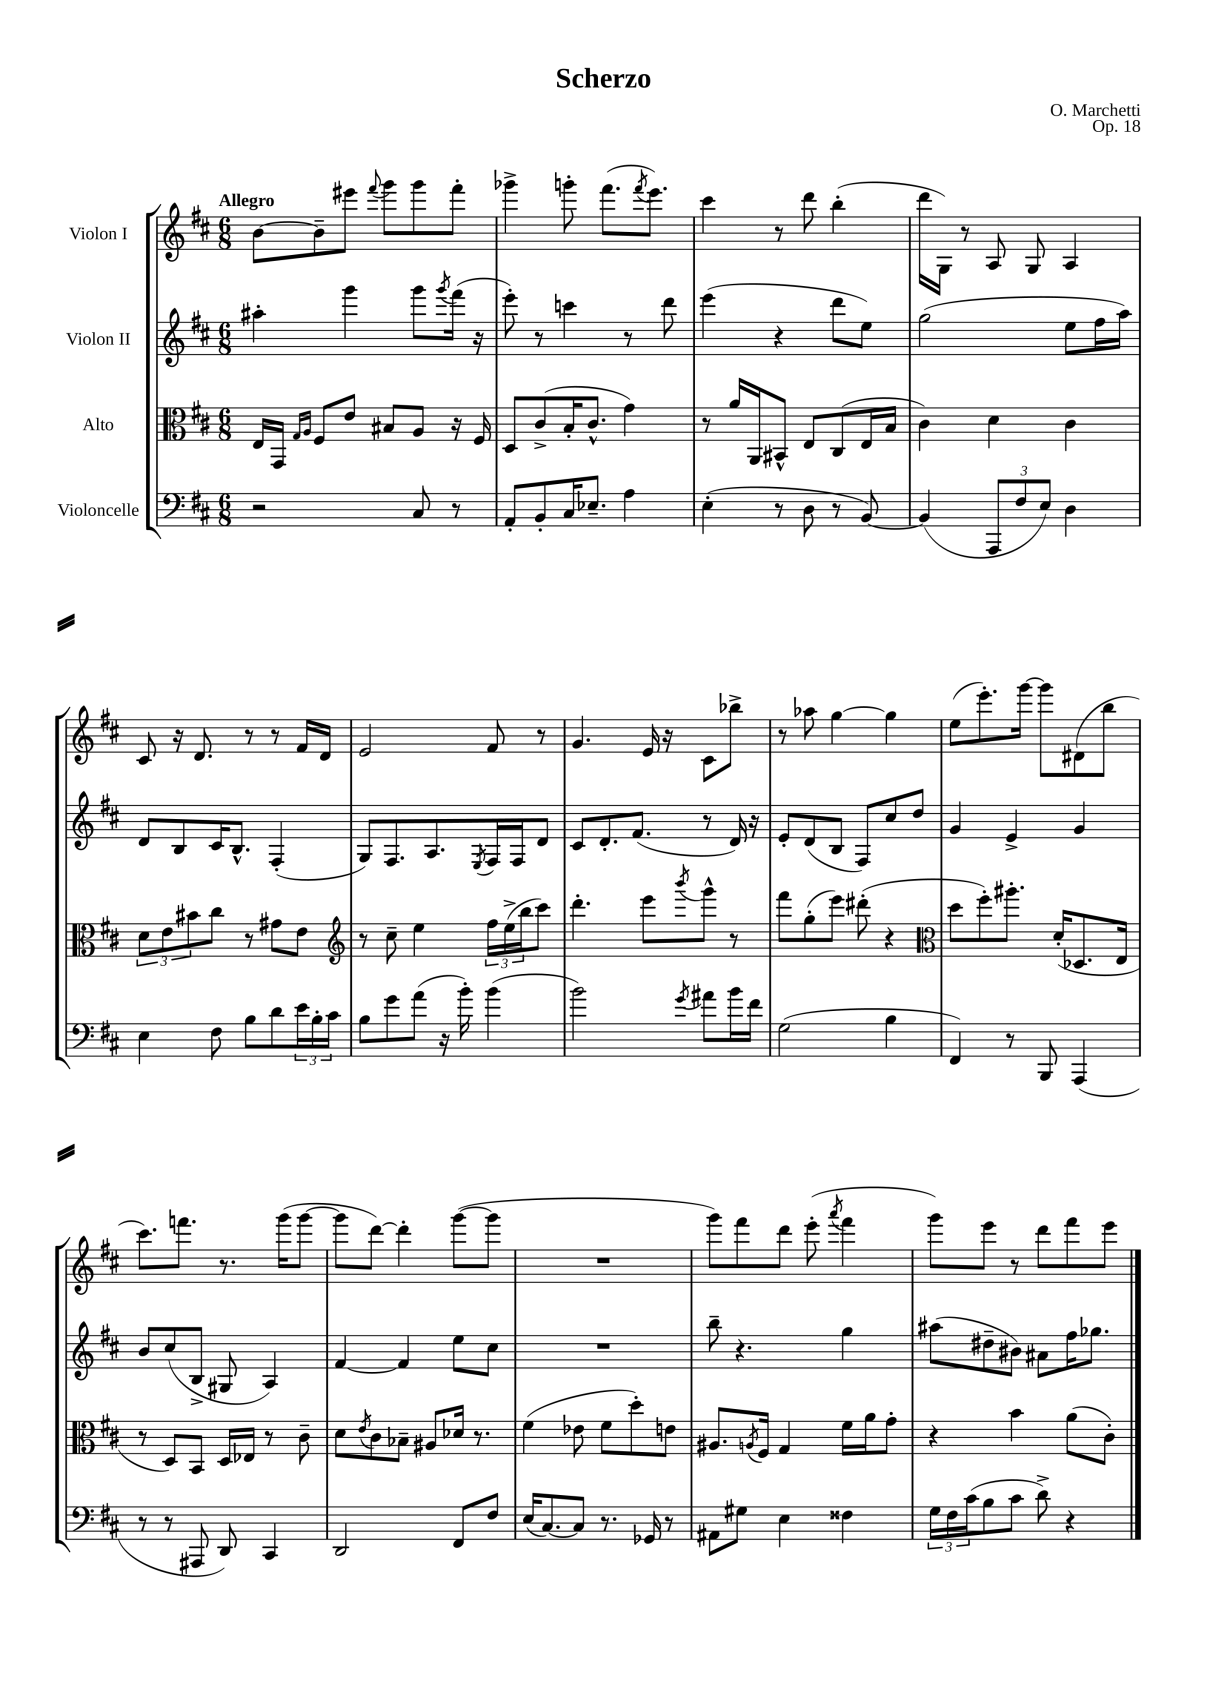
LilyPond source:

\header { title = "Scherzo" composer = "O. Marchetti" opus = "Op. 18" }
<<
\new StaffGroup <<
\new Staff = "s0" \with { instrumentName = "Violon I" } {
    \clef treble \key d \major \numericTimeSignature \time 6/8 \tempo "Allegro"
    b'8~ b'8-- eis'''8 \appoggiatura { fis'''8 } g'''8 g'''8 fis'''8-. |
    ges'''4-> g'''8-. fis'''8.( \acciaccatura { fis'''8 } e'''8.) |
    cis'''4 r8 d'''8 b''4-.( |
    d'''16 g16) r8 a8 g8 a4 |
    cis'8 r16 d'8. r8 r8 fis'16 d'16 |
    e'2 fis'8 r8 |
    g'4. e'16 r16 cis'8 bes''8-> |
    r8 aes''8 g''4~ g''4 |
    e''8( e'''8.-.) g'''16~ g'''8 dis'8( b''8 |
    cis'''8.) f'''8. r8. g'''16( g'''8~ |
    g'''8 d'''8~) d'''4-. g'''8~( g'''8 |
    R2. |
    g'''8) fis'''8 d'''8 e'''8-.( \acciaccatura { a'''8 } fis'''4 |
    g'''8) e'''8 r8 d'''8 fis'''8 e'''8 \bar "|." |
}
\new Staff = "s1" \with { instrumentName = "Violon II" } {
    \clef treble \key d \major \numericTimeSignature \time 6/8
    ais''4-. g'''4 g'''8 \acciaccatura { g'''8 } fis'''16( r16 |
    e'''8-.) r8 c'''4 r8 d'''8 |
    e'''4( r4 d'''8 e''8) |
    g''2( e''8 fis''16 a''16) |
    d'8 b8 cis'16 b8.-^ fis4-.( |
    g8) fis8. a8. \acciaccatura { e8 } fis16 fis16 d'8 |
    cis'8 d'8.-. fis'8.( r8 d'16) r16 |
    e'8-. d'8( b8 fis8) cis''8 d''8 |
    g'4 e'4-> g'4 |
    b'8 cis''8( b8-> gis8 a4) |
    fis'4~ fis'4 e''8 cis''8 |
    R2. |
    b''8-- r4. g''4 |
    ais''8( dis''8-- bis'8) ais'8 fis''16 ges''8. \bar "|." |
}
\new Staff = "s2" \with { instrumentName = "Alto" } {
    \clef alto \key d \major \numericTimeSignature \time 6/8
    e16 g,16 \grace { g16 a16 } fis8 e'8 bis8 a8 r16 fis16 |
    d8 cis'8->( b16-. cis'8.-^ g'4) |
    r8 a'16 a,16 bis,8-^ e8 cis8( e16 b16 |
    cis'4) d'4 cis'4 |
    \tuplet 3/2 { d'8 e'8 bis'8 } cis''8 r8 gis'8 e'8 |
    \clef treble r8 cis''8-- e''4 \tuplet 3/2 { fis''16 e''16->( b''16 } cis'''8) |
    d'''4.-. e'''8 \acciaccatura { b'''8 } g'''8-^ r8 |
    fis'''8 g''8-.( e'''8) dis'''8-.( r4 |
    \clef alto d''8 fis''8-.) ais''8.-. d'16-.( des8. e16 |
    r8 d8) b,8 d16 ees16 r8 cis'8-- |
    d'8 \acciaccatura { e'8 } cis'8 bes8-- ais8 des'16 r8. |
    fis'4( ees'8 fis'8 d''8-.) e'8 |
    ais8. \acciaccatura { a8 } fis16 g4 fis'16 a'16 g'8-. |
    r4 b'4 a'8( cis'8-.) \bar "|." |
}
\new Staff = "s3" \with { instrumentName = "Violoncelle" } {
    \clef bass \key d \major \numericTimeSignature \time 6/8
    r2 cis8 r8 |
    a,8-. b,8-. cis16 ees8.-- a4 |
    e4-.( r8 d8 r8 b,8~) |
    b,4( \tuplet 3/2 { a,,8 fis8 e8) } d4 |
    e4 fis8 b8 d'8 \tuplet 3/2 { e'16 b16-. cis'16 } |
    b8 g'8 a'8( r16 b'16-.) b'4( |
    b'2) \acciaccatura { g'8 } ais'8 b'16 fis'16 |
    g2( b4 |
    fis,4) r8 b,,8 a,,4( |
    r8 r8 ais,,8 d,8) cis,4 |
    d,2 fis,8 fis8 |
    e16( cis8.~) cis8 r8. ges,16 r8 |
    ais,8 gis8 e4 fisis4 |
    \tuplet 3/2 { g16 fis16 cis'16( } b8 cis'8 d'8->) r4 \bar "|." |
}
>>
>>
\layout { \context { \Score \remove "Bar_number_engraver" } }
